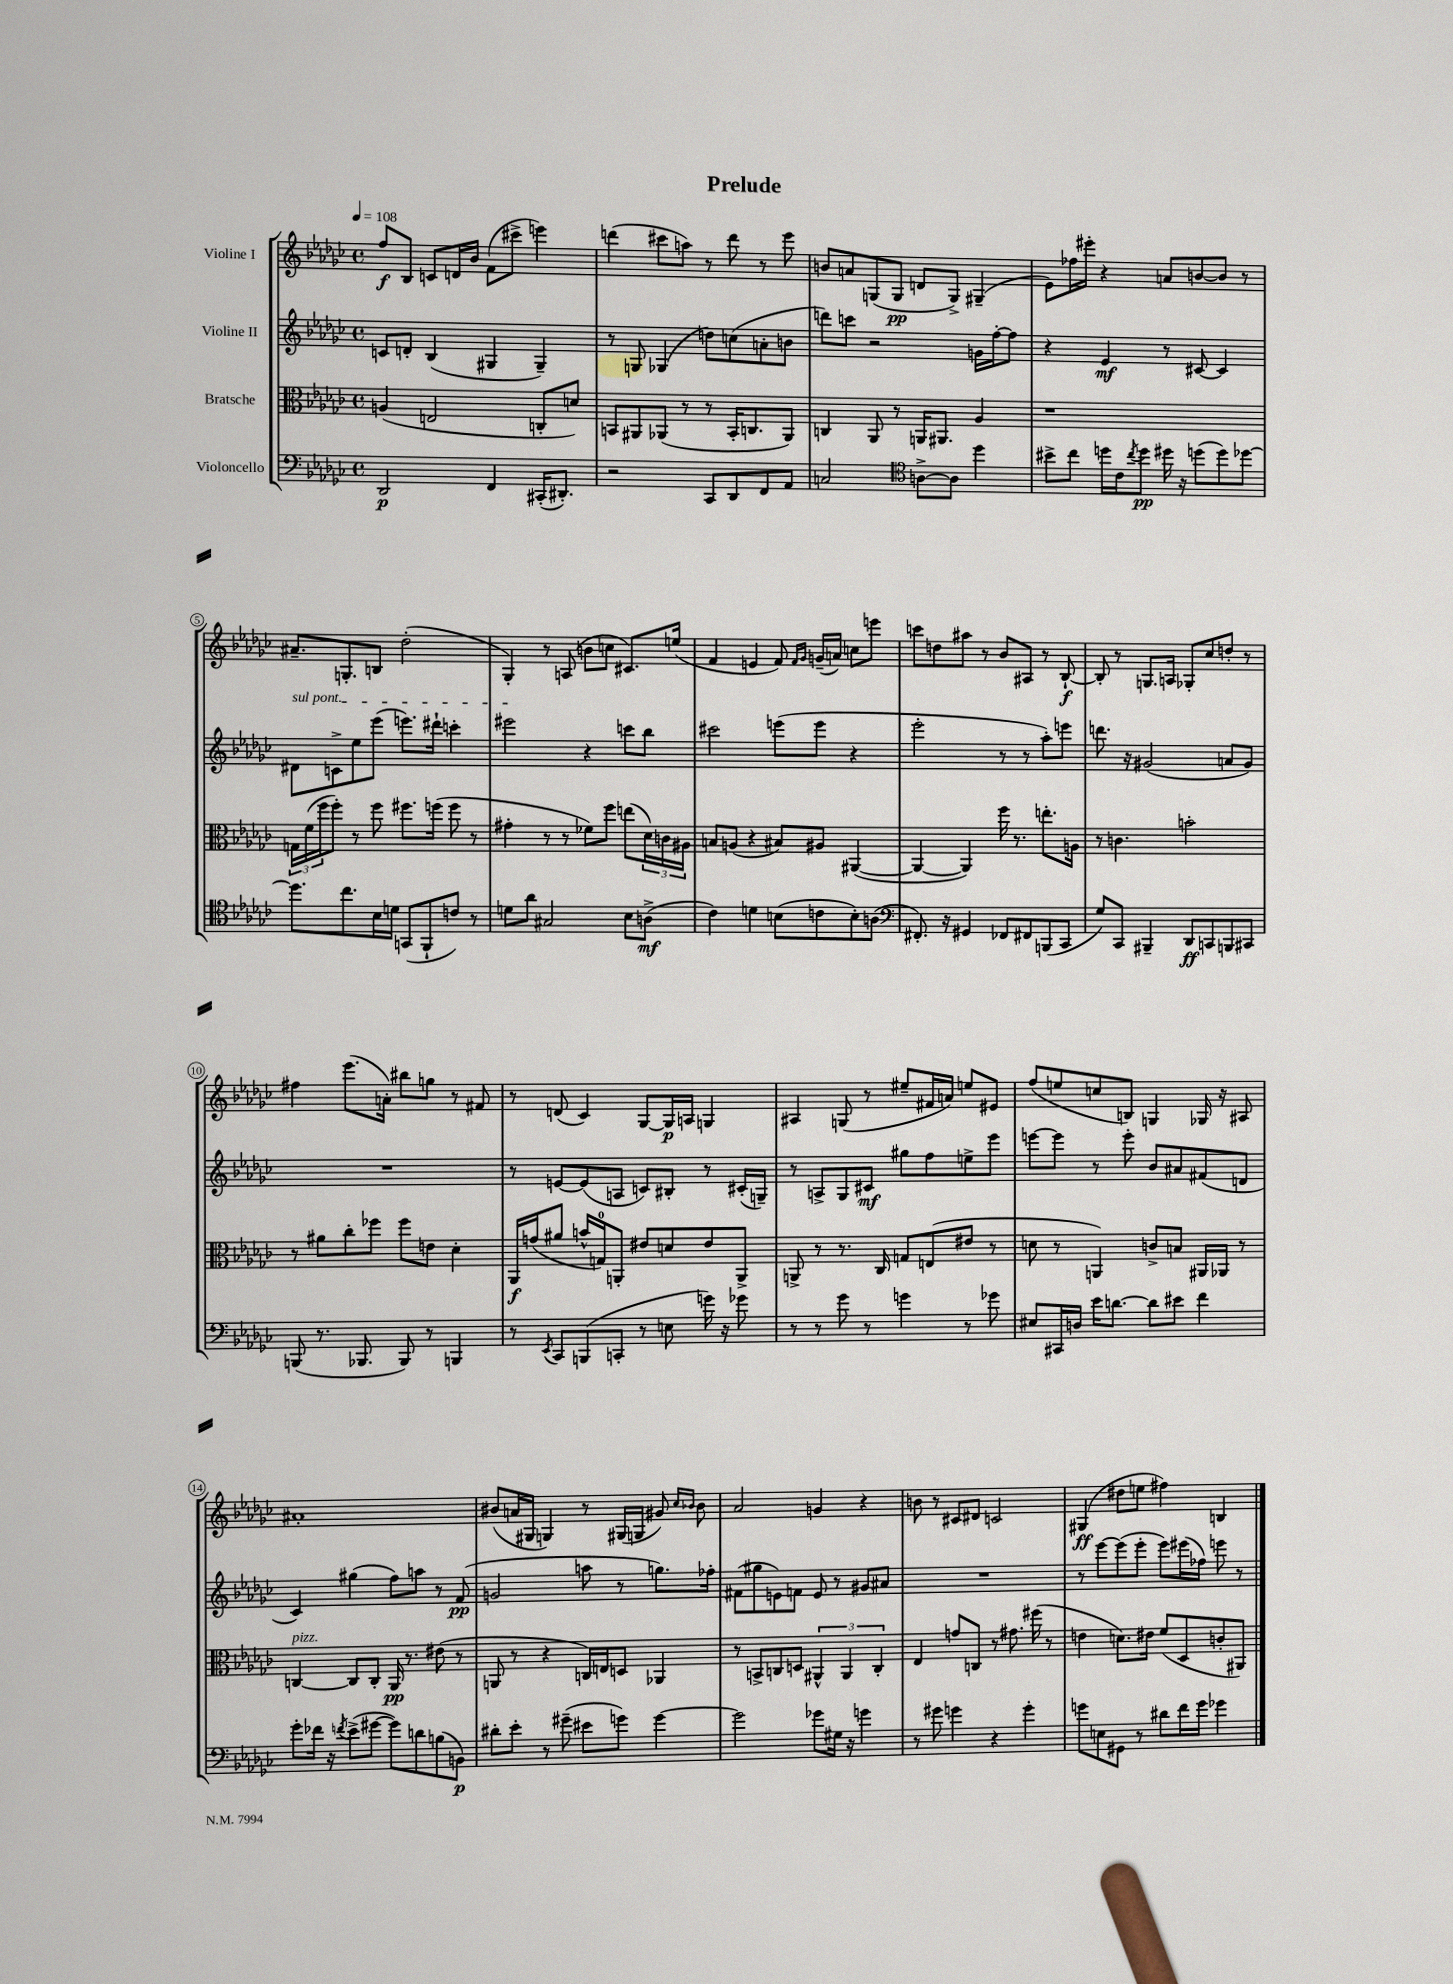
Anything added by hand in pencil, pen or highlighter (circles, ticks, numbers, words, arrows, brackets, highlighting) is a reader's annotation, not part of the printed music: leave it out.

**kern	**dynam	**kern	**dynam	**kern	**dynam	**kern	**dynam
*part4	*part4	*part3	*part3	*part2	*part2	*part1	*part1
*staff4	*staff4	*staff3	*staff3	*staff2	*staff2	*staff1	*staff1
*I"Violoncello	*	*I"Bratsche	*	*I"Violine II	*	*I"Violine I	*
*clefF4	*	*clefC3	*	*clefG2	*	*clefG2	*
*k[b-e-a-d-g-c-]	*	*k[b-e-a-d-g-c-]	*	*k[b-e-a-d-g-c-]	*	*k[b-e-a-d-g-c-]	*
*M4/4	*	*M4/4	*	*M4/4	*	*M4/4	*
*met(c)	*	*met(c)	*	*met(c)	*	*met(c)	*
*MM108	*	*MM108	*	*MM108	*	*MM108	*
=1	=1	=1	=1	=1	=1	=1	=1
2DD-/	p	(4An/	.	8cn/L	.	8ff/L	f
.	.	.	.	8dn'/J	.	8B-/J	.
.	.	2En/	.	(4B-/	.	8cn/L	.
.	.	.	.	.	.	16dn/L	.
.	.	.	.	.	.	16b-/JJ	.
4FF/	.	.	.	4G#X/	.	(8f\L	.
.	.	.	.	.	.	8ccc#X^\J	.
(16CC#X'/KL	.	8Cn'/L	.	4G#~/)	.	4eeen\)	.
8.DD#X'/J)	.	.	.	.	.	.	.
.	.	8dn/J)	.	.	.	.	.
=2	=2	=2	=2	=2	=2	=2	=2
2r	.	8BBn/L	.	8r	.	(4dddn\	.
.	.	8AA#X/	.	8Gn/	.	.	.
.	.	(8AA-X/J	.	(4G-X/	.	8ccc#X\L	.
.	.	8r	.	.	.	8aan\J)	.
8CC-/L	.	8r	.	8ddn\L)	.	8r	.
8DD-/	.	16BB'/KL	.	(8ccn\	.	8ddd\	.
.	.	8.Cn/	.	.	.	.	.
8FF/	.	.	.	8an'\	.	8r	.
8AA-/J	.	8AA-/J)	.	8bn\J	.	8eee-\	.
=3	=3	=3	=3	=3	=3	=3	=3
2Cn/	.	4Cn/	.	8dddn\L)	.	8bn/L	.
.	.	.	.	8cccn\J	.	8an/	.
.	.	8AA-/	.	2r	.	(8Gn/	.
.	.	8r	.	.	.	8G/J	pp
*clefC4	*	*	*	*	*	*	*
[8An^\L	.	16AAn/KL	.	.	.	8dn/L	.
.	.	8.AA#X/J	.	.	.	.	.
8A\J]	.	.	.	.	.	8G^/J)	.
4dd-\	.	4A-/	.	16gn\LL	.	(4G#X~/	.
.	.	.	.	[16ff'\J	.	.	.
.	.	.	.	8ff\J]	.	.	.
=4	=4	=4	=4	=4	=4	=4	=4
8b#X^\L	.	1r	.	4r	.	8e-\L)	.
8cc-\J	.	.	.	.	.	16ff-X\L	.
.	.	.	.	.	.	16eee#X'\JJ	.
16ddn\LL	.	.	.	4e-/	mf	4r	.
16c-\J	.	.	.	.	.	.	.
8qcc-/	.	.	.	.	.	.	.
8dd\J	pp	.	.	.	.	.	.
16dd#X\	.	.	.	8r	.	8an/L	.
16r	.	.	.	.	.	.	.
(8ddn\L	.	.	.	[8c#X/	.	[8bn/	.
8dd\)	.	.	.	4c#/]	.	8b/J]	.
[8dd-X\J	.	.	.	.	.	8r	.
!!LO:LB:g=z
=5	=5	=5	=5	=5	=5	=5	=5
!	!	!	!	!LO:TX:a:i:t=sul pont.	!	!	!
8.dd-\L]	.	24Gn\LL	.	8d#X\L	.	8.a#X~/L	.
.	.	(24f\	.	.	.	.	.
.	.	24ff\J	.	.	.	.	.
.	.	8ff'\J)	.	8cn^\	.	.	.
8.cc-\	.	.	.	.	.	8.Gn'/	.
.	.	8r	.	8ee-\	.	.	.
16B-\L	.	8ff\	.	(8eee-\J	.	8Bn/J	.
16dn\JJ	.	.	.	.	.	.	.
(8GGn/L	.	8.ff#X\L	.	8.eeen\L)	.	(2dd-'\	.
8FF`/	.	.	.	.	.	.	.
.	.	(16ffn\Jk	.	16ddd#X`\Jk	.	.	.
8cn/J)	.	8ff\	.	4cccn'\	.	.	.
8r	.	8r	.	.	.	.	.
=6	=6	=6	=6	=6	=6	=6	=6
8dn\L	.	4g#X'\	.	2eee#X\	.	4G-'/)	.
8a-\J	.	.	.	.	.	.	.
2G#X/	.	8r	.	.	.	8r	.
.	.	8r	.	.	.	(8An/	.
.	.	8f-X\L)	.	4r	.	8bn\L	.
.	.	8ff\J	.	.	.	8ccn\J	.
8B-\L	.	(8een\L	.	8cccn\L	.	8.c#X/L)	.
(8An^\J	mf	24d-\L)	.	8bb-\J	.	.	.
.	.	24cn\	.	.	.	.	.
.	.	.	.	.	.	(16een/Jk	.
.	.	24A#X\JJ	.	.	.	.	.
=7	=7	=7	=7	=7	=7	=7	=7
4c-\)	.	8Bn/L	.	2ccc#X\	.	4f/	.
.	.	(8An/J	.	.	.	.	.
4dn\	.	4r	.	.	.	4en/	.
(8Bn\L	.	8B#X/L)	.	(8eeen\L	.	8f/)	.
.	.	.	.	.	.	16qqf/LL	.
.	.	.	.	.	.	16qqg-/JJ	.
8cn\	.	8A#X/J	.	8eee\J	.	(16gn~/LL	.
.	.	.	.	.	.	16an/JJ)	.
8B'\)	.	([4AA#X/	.	4r	.	8ccn\L	.
(8An\J	.	.	.	.	.	8eeen\J	.
=8	=8	=8	=8	=8	=8	=8	=8
*clefF4	*	*	*	*	*	*	*
8.FF#X'/)	.	4AA#/_	.	2eee-'\	.	8cccn\L	.
.	.	.	.	.	.	8ddn\	.
16r	.	.	.	.	.	.	.
4GG#X/	.	4AA#/])	.	.	.	8aa#X\J	.
.	.	.	.	.	.	8r	.
8FF-X/L	.	16ff\	.	8r	.	8b-/L	.
.	.	8.r	.	.	.	.	.
8FF#X/	.	.	.	8r	.	8A#X/J	.
(8BBBn/	.	8.een'\L	.	8aa-'\L)	.	8r	.
8CC-/J	.	.	.	8eeen\J	.	[8B-`/	f
.	.	16An\Jk	.	.	.	.	.
=9	=9	=9	=9	=9	=9	=9	=9
8G-/L)	.	8r	.	8.dddn\	.	8B-'/]	.
8CC-/J	.	4.cn\	.	.	.	8r	.
.	.	.	.	16r	.	.	.
4BBB#X~/	.	.	.	(2g#X/	.	8.Gn/L	.
.	.	.	.	.	.	16An/Jk	.
8DD-/L	ff	2bn'\	.	.	.	8G-X'/L	.
8CCn/	.	.	.	.	.	8cc-/	.
8BBBn/	.	.	.	8an/L	.	8ddn'/J	.
8CC#X/J	.	.	.	8g#/J)	.	8r	.
!!LO:LB:g=z
=10	=10	=10	=10	=10	=10	=10	=10
(8BBBn/	.	8r	.	1r	.	4ff#X\	.
8.r	.	8a#X\L	.	.	.	.	.
.	.	8cc-'\	.	.	.	(8.eee-\L	.
8.BBB-X/	.	.	.	.	.	.	.
.	.	8ff-X\J	.	.	.	.	.
.	.	.	.	.	.	16an'\Jk)	.
8BBB-/)	.	8ff-\L	.	.	.	8bb#X\L	.
8r	.	8en\J	.	.	.	8ggn\J	.
4BBBn/	.	4d-'\	.	.	.	8r	.
.	.	.	.	.	.	8f#X/	.
=11	=11	=11	=11	=11	=11	=11	=11
8r	.	16AA-/LL	f	8r	.	8r	.
.	.	(16gn/J	.	.	.	.	.
8qEE-/	.	.	.	.	.	.	.
8CC-/L	.	8a#X/J	.	[8en/L	.	(8dn/	.
(8BBBn/	.	16bn^^/LL	.	(8e/]	.	4c-/)	.
.	.	16Gn/J)	.	.	.	.	.
8CCn'/J	.	8AAn'/J	.	8An/J	.	.	.
8r	.	8e#X/L	.	8cn/L)	.	[8G-/L	.
8En\	.	8dn/	.	8B#X'/J	.	16G-/L]	p
.	.	.	.	.	.	16An/JJ	.
16gn\)	.	8e#/	.	8r	.	4Gn/	.
16r	.	.	.	.	.	.	.
8g-X\	.	8AA^/J	.	(16c#X'/LL	.	.	.
.	.	.	.	16Gn~/JJ)	.	.	.
=12	=12	=12	=12	=12	=12	=12	=12
8r	.	8AAn^/	.	8r	.	4A#X/	.
8r	.	8r	.	8An^/L	.	.	.
8g-\	.	8.r	.	8G-/	.	(8Gn/	.
8r	.	.	.	8c#X/J	mf	8r	.
.	.	16C-/	.	.	.	.	.
4gn\	.	8Gn/L	.	8gg#X\L	.	8ee#X~/L	.
.	.	(8En/	.	8ff\	.	16f#X/L	.
.	.	.	.	.	.	16an/JJ)	.
8r	.	8e#X/J	.	8een^\	.	8een/L	.
8g-X\	.	8r	.	8eee-\J	.	8e#X/J	.
=13	=13	=13	=13	=13	=13	=13	=13
8E#X/L	.	8dn\	.	[8eeen\L	.	(8ff/L	.
16CC#X/L	.	8r	.	8eee\J]	.	8een/	.
16Dn/JJ	.	.	.	.	.	.	.
16e-\KL	.	4AAn/)	.	8r	.	8ccn/	.
[8.dn\J	.	.	.	.	.	.	.
.	.	.	.	8eee'\	.	8Bn/J)	.
8d\L]	.	8cn^/L	.	8b-/L	.	4Gn/	.
8e#X\J	.	8Bn/J	.	8a#X/	.	.	.
4f\	.	16AA#X/LL	.	(8f#X/	.	16G-X/	.
.	.	16AA-X/JJ	.	.	.	16r	.
.	.	8r	.	8dn/J	.	8A#X/	.
!!LO:LB:g=z
=14	=14	=14	=14	=14	=14	=14	=14
!	!	!LO:TX:a:i:t=pizz.	!	!	!	!	!
8g-'\L	.	[4Cn/	.	4c-/)	.	1a#X'	.
16f-X\Jk	.	.	.	.	.	.	.
16r	.	.	.	.	.	.	.
8qfn/	.	.	.	.	.	.	.
(8e-^\L	.	8C/L]	.	(4gg#X\	.	.	.
[8g#X\J	.	8C'/J	.	.	.	.	.
8g#\L])	.	16AA-/	pp	8ff\L)	.	.	.
.	.	8.r	.	.	.	.	.
8dn\	.	.	.	8aan\J	.	.	.
(8Bn\	.	(8e#X\	.	8r	.	.	.
8BBn\J)	p	8r	.	(8f/	pp	.	.
=15	=15	=15	=15	=15	=15	=15	=15
8d#X'\L	.	8AAn/	.	2gn/	.	(8b#X/L	.
8e-'\J	.	8r	.	.	.	16an/L	.
.	.	.	.	.	.	16G#X/JJ	.
8r	.	4r	.	.	.	4Gn/)	.
(8g#X~\	.	.	.	.	.	.	.
8e#X\L	.	16Cn/LL)	.	8aan\	.	8r	.
.	.	16En/J	.	.	.	.	.
8gn\J)	.	8Dn/J	.	8r	.	(16G#X/LL	.
.	.	.	.	.	.	16Gn/JJ	.
[4g\	.	4AA-X/	.	8.ggn\L)	.	8g#X/)	.
.	.	.	.	.	.	16qqcc-/LL	.
.	.	.	.	.	.	16qqb-X/JJ	.
.	.	.	.	.	.	8b-\	.
.	.	.	.	16ff-X'\Jk	.	.	.
=16	=16	=16	=16	=16	=16	=16	=16
2g\]	.	8r	.	(8f#X\L	.	2a-/	.
.	.	8BBn^/L	.	8gg#X\	.	.	.
.	.	8Cn/	.	8en\)	.	.	.
.	.	8Dn/J	.	8fn\J	.	.	.
8g-X\L	.	6AA#X^^/	.	8e/	.	4gn/	.
16G#X\Jk	.	.	.	8r	.	.	.
.	.	6AA#/	.	.	.	.	.
16r	.	.	.	.	.	.	.
4gn\	.	.	.	8g#X/L	.	4r	.
.	.	6C'/	.	.	.	.	.
.	.	.	.	8a#X/J	.	.	.
=17	=17	=17	=17	=17	=17	=17	=17
8r	.	4E-/	.	1r	.	8bn\	.
8g#X\	.	.	.	.	.	8r	.
4gn\	.	8gn/L	.	.	.	8c#X/L	.
.	.	8Cn/J	.	.	.	8d#X/J	.
4r	.	8r	.	.	.	2cn/	.
.	.	8.g#X\	.	.	.	.	.
4g'\	.	.	.	.	.	.	.
.	.	(16ff#X\	.	.	.	.	.
.	.	8r	.	.	.	.	.
=18	=18	=18	=18	=18	=18	=18	=18
8gn\L	.	4en\	.	8r	.	(4G#X/	ff
8En\	.	.	.	[8eee-\L	.	.	.
8GG#X\J	.	8.dn\L)	.	(8eee-\]	.	8dd#X\L	.
8r	.	.	.	8eee-'\J	.	8een\J	.
.	.	16e#X\Jk	.	.	.	.	.
8d#X\L	.	(8f/L	.	8eee-\L)	.	4ff#X\)	.
16f\L	.	8D-/	.	(16eee#X\L	.	.	.
16g\JJ	.	.	.	16ff-X\JJ)	.	.	.
4g-X\	.	8cn'/	.	8eeen\	.	4Bn/	.
.	.	8AA#X/J)	.	8r	.	.	.
==	==	==	==	==	==	==	==
*-	*-	*-	*-	*-	*-	*-	*-
